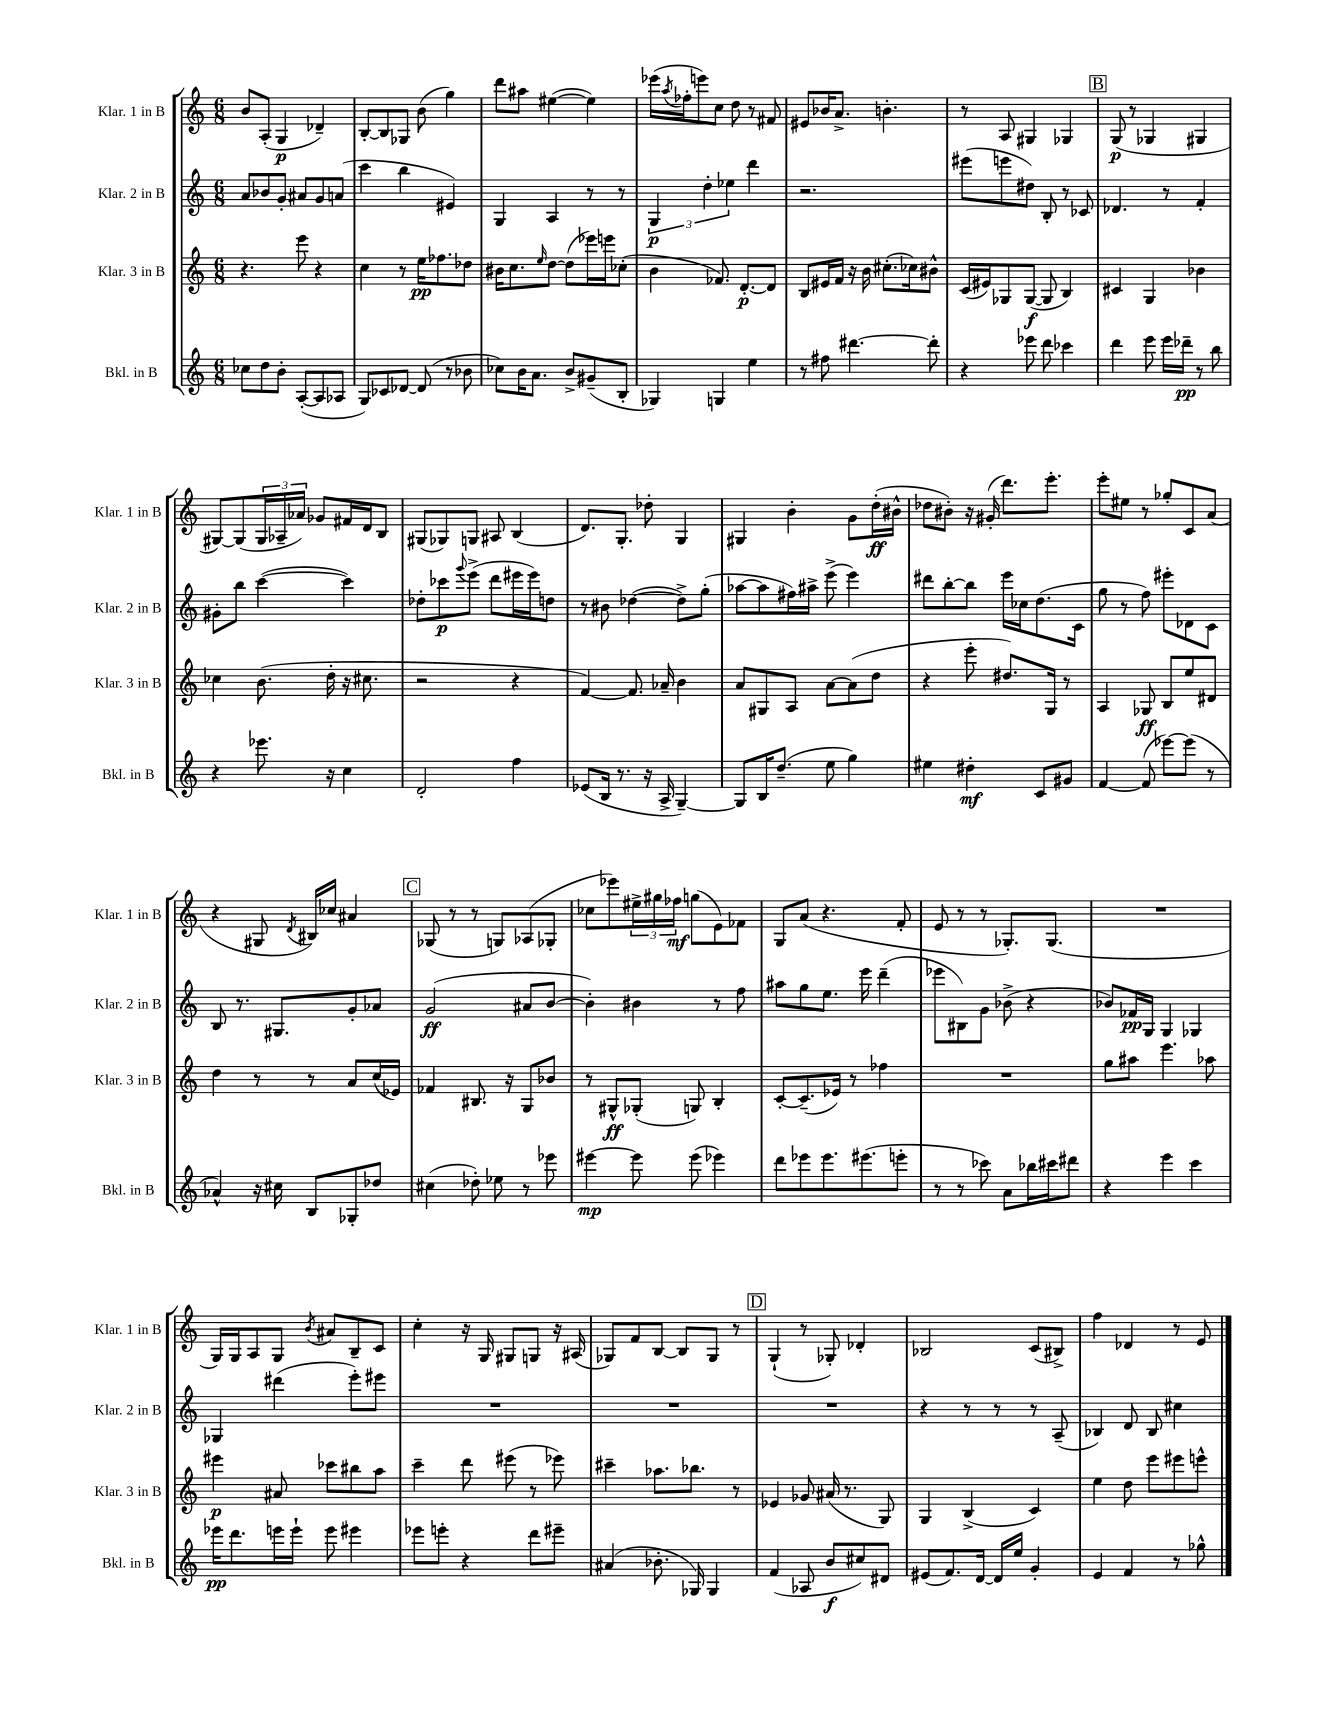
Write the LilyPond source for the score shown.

<<
\new StaffGroup <<
\new Staff = "s0" \with { instrumentName = "Klar. 1 in B" shortInstrumentName = "Klar. 1 in B" } {
    \clef treble \key c \major \numericTimeSignature \time 6/8
    b'8 a8-.( g4\p des'4--) |
    b8~-. b8 ges8 b'8( g''4) |
    d'''8 ais''8 eis''4~( eis''4) |
    ees'''16( \acciaccatura { a''8 } fes''16-. e'''8) c''8 d''8 r8 fis'8 |
    eis'8 bes'16 a'8.-> b'4.-. |
    r8 a8 gis4 ges4 |
    \mark \markup { \box "B" } g8\p( r8 ges4 gis4 |
    gis8~) gis8( \tuplet 3/2 { gis16 aes16-- aes'16) } ges'8 fis'16 d'16 b8 |
    gis8( ges8) g8 ais8 b4( |
    d'8.) g8.-. des''8-. g4 |
    gis4 b'4-. g'8 d''16-.\ff( bis'16-^ |
    des''8 bis'8-.) r16 gis'16-.( d'''8.) e'''8.-. |
    e'''8-. eis''8 r8 ges''8-. c'8 a'8( |
    r4 gis8 \acciaccatura { d'8 } bis16) ces''16 ais'4 |
    \mark \markup { \box "C" } ges8( r8 r8 g8) aes8( ges8-. |
    ces''8 ees'''8) \tuplet 3/2 { eis''16-> gis''16 fes''16\mf } g''8( e'8) fes'8 |
    g8 a'8( r4. f'8-. |
    e'8 r8 r8 ges8.-.) ges8.( |
    R2. |
    g16) g16 a8 g8 \acciaccatura { b'8 } ais'8 b8-- c'8 |
    c''4-. r16 g16 gis8 g8 r16 ais16( |
    ges8) f'8 b8~ b8 ges8 r8 |
    \mark \markup { \box "D" } g4-!( r8 ges8-.) des'4-. |
    bes2 c'8( bis8->) |
    f''4 des'4 r8 e'8 \bar "|." |
}
\new Staff = "s1" \with { instrumentName = "Klar. 2 in B" shortInstrumentName = "Klar. 2 in B" } {
    \clef treble \key c \major \numericTimeSignature \time 6/8
    a'8 bes'8 g'8-. ais'8 g'8 a'8( |
    c'''4 b''4 eis'4) |
    g4 a4 r8 r8 |
    \tuplet 3/2 { g4\p d''4-. ees''4 } d'''4 |
    r2. |
    eis'''8( e'''8 dis''8) b8-. r8 ces'8 |
    \mark \markup { \box "B" } des'4. r8 f'4-. |
    gis'8-. b''8 c'''4~( c'''4) |
    des''8-. ces'''8\p \appoggiatura { g'''8 } e'''8->( d'''8 eis'''16 eis'''16) d''8 |
    r8 bis'8 des''4~( des''8->) g''8-.( |
    aes''8~ aes''8 fis''16) ais''16-> e'''8->( e'''4) |
    dis'''8 b''8~-. b''8 e'''16 ces''16 d''8.( c'16 |
    g''8 r8 f''8) eis'''8-. des'8 c'8 |
    b8 r8. gis8. g'8-. aes'8 |
    \mark \markup { \box "C" } g'2\ff( ais'8 b'8~ |
    b'4-.) bis'4 r8 f''8 |
    ais''8 g''8 e''8. e'''16 d'''4--( |
    ees'''8 bis8) g'8 bes'8->( r4 |
    bes'8) fes'16\pp g16 g4 ges4 |
    ges4 dis'''4( e'''8-.) eis'''8 |
    R2. |
    R2. |
    \mark \markup { \box "D" } R2. |
    r4 r8 r8 r8 a8--( |
    bes4) d'8 bes8 cis''4 \bar "|." |
}
\new Staff = "s2" \with { instrumentName = "Klar. 3 in B" shortInstrumentName = "Klar. 3 in B" } {
    \clef treble \key c \major \numericTimeSignature \time 6/8
    r4. e'''8 r4 |
    c''4 r8 e''16\pp fes''8. des''8 |
    bis'16 c''8. \grace { e''16 } d''8~ d''8( ees'''16) e'''16 ces''8-.( |
    b'4 fes'8.) d'8.~-.\p d'8 |
    b8 eis'16 f'16 r16 b'16 cis''8.-.( ces''16) bis'8-^ |
    c'16( eis'16) ges8 ges8~\f( ges8 b4) |
    \mark \markup { \box "B" } cis'4 g4 bes'4 |
    ces''4 b'8.( d''16-. r16 cis''8. |
    r2 r4 |
    f'4~) f'8. aes'16-- b'4 |
    a'8 gis8 a8 a'8~ a'8( d''8 |
    r4 e'''8-. dis''8.) g16 r8 |
    a4 ges8\ff b8 e''8 dis'8 |
    d''4 r8 r8 a'8 c''16( ees'16) |
    \mark \markup { \box "C" } fes'4 bis8. r16 g8 bes'8 |
    r8 gis8-^\ff ges8-.( g8) b4-. |
    c'8~-. c'8.--( ees'16) r8 fes''4 |
    R2. |
    g''8 ais''8 e'''4. aes''8 |
    eis'''4\p ais'8 ces'''8 bis''8 a''8 |
    c'''4-- d'''8 eis'''8( r8 ees'''8) |
    cis'''4-- aes''8. bes''8. r8 |
    \mark \markup { \box "D" } ees'4 ges'8 ais'16( r8. g8) |
    g4 b4->( c'4) |
    e''4 d''8 e'''8 eis'''8 e'''8-^ \bar "|." |
}
\new Staff = "s3" \with { instrumentName = "Bkl. in B" shortInstrumentName = "Bkl. in B" } {
    \clef treble \key c \major \numericTimeSignature \time 6/8
    ces''8 d''8 b'8-. a8~-.( a8 aes8 |
    g8) ces'8 des'8~ des'8( r8 bes'8 |
    ces''8) b'16 a'8. b'8-> gis'8--( b8-. |
    ges4) g4 e''4 |
    r8 fis''8 dis'''4.~ dis'''8-. |
    r4 ees'''8 d'''8 ces'''4 |
    \mark \markup { \box "B" } d'''4 e'''8 e'''16 des'''16--\pp r8 b''8 |
    r4 ees'''8. r16 c''4 |
    d'2-. f''4 |
    ees'8( b16 r8. r16 a16-> g4~--) |
    g8 b16 d''8.--( e''8 g''4) |
    eis''4 dis''4-.\mf c'8 gis'8 |
    f'4~ f'8( ees'''8~) ees'''8( r8 |
    aes'4-^) r16 cis''16 b8 ges8-. des''8 |
    \mark \markup { \box "C" } cis''4( des''8-.) ees''8 r8 ees'''8 |
    eis'''4~\mp eis'''8 eis'''8( ees'''4) |
    d'''8 ees'''8 ees'''8. eis'''8.( e'''8-. |
    r8 r8 ces'''8) a'8 bes''16 cis'''16 dis'''8 |
    r4 e'''4 c'''4 |
    ees'''16\pp d'''8. e'''16 e'''16-! e'''8 eis'''4 |
    ees'''8 e'''8-. r4 d'''8 eis'''8-- |
    ais'4( bes'8.-. ges16) ges4 |
    \mark \markup { \box "D" } f'4( aes8 b'8\f cis''8) dis'8 |
    eis'8( f'8.) d'16~ d'16 e''16 g'4-. |
    e'4 f'4 r8 ges''8-^ \bar "|." |
}
>>
>>
\layout { \context { \Score \remove "Bar_number_engraver" } }
